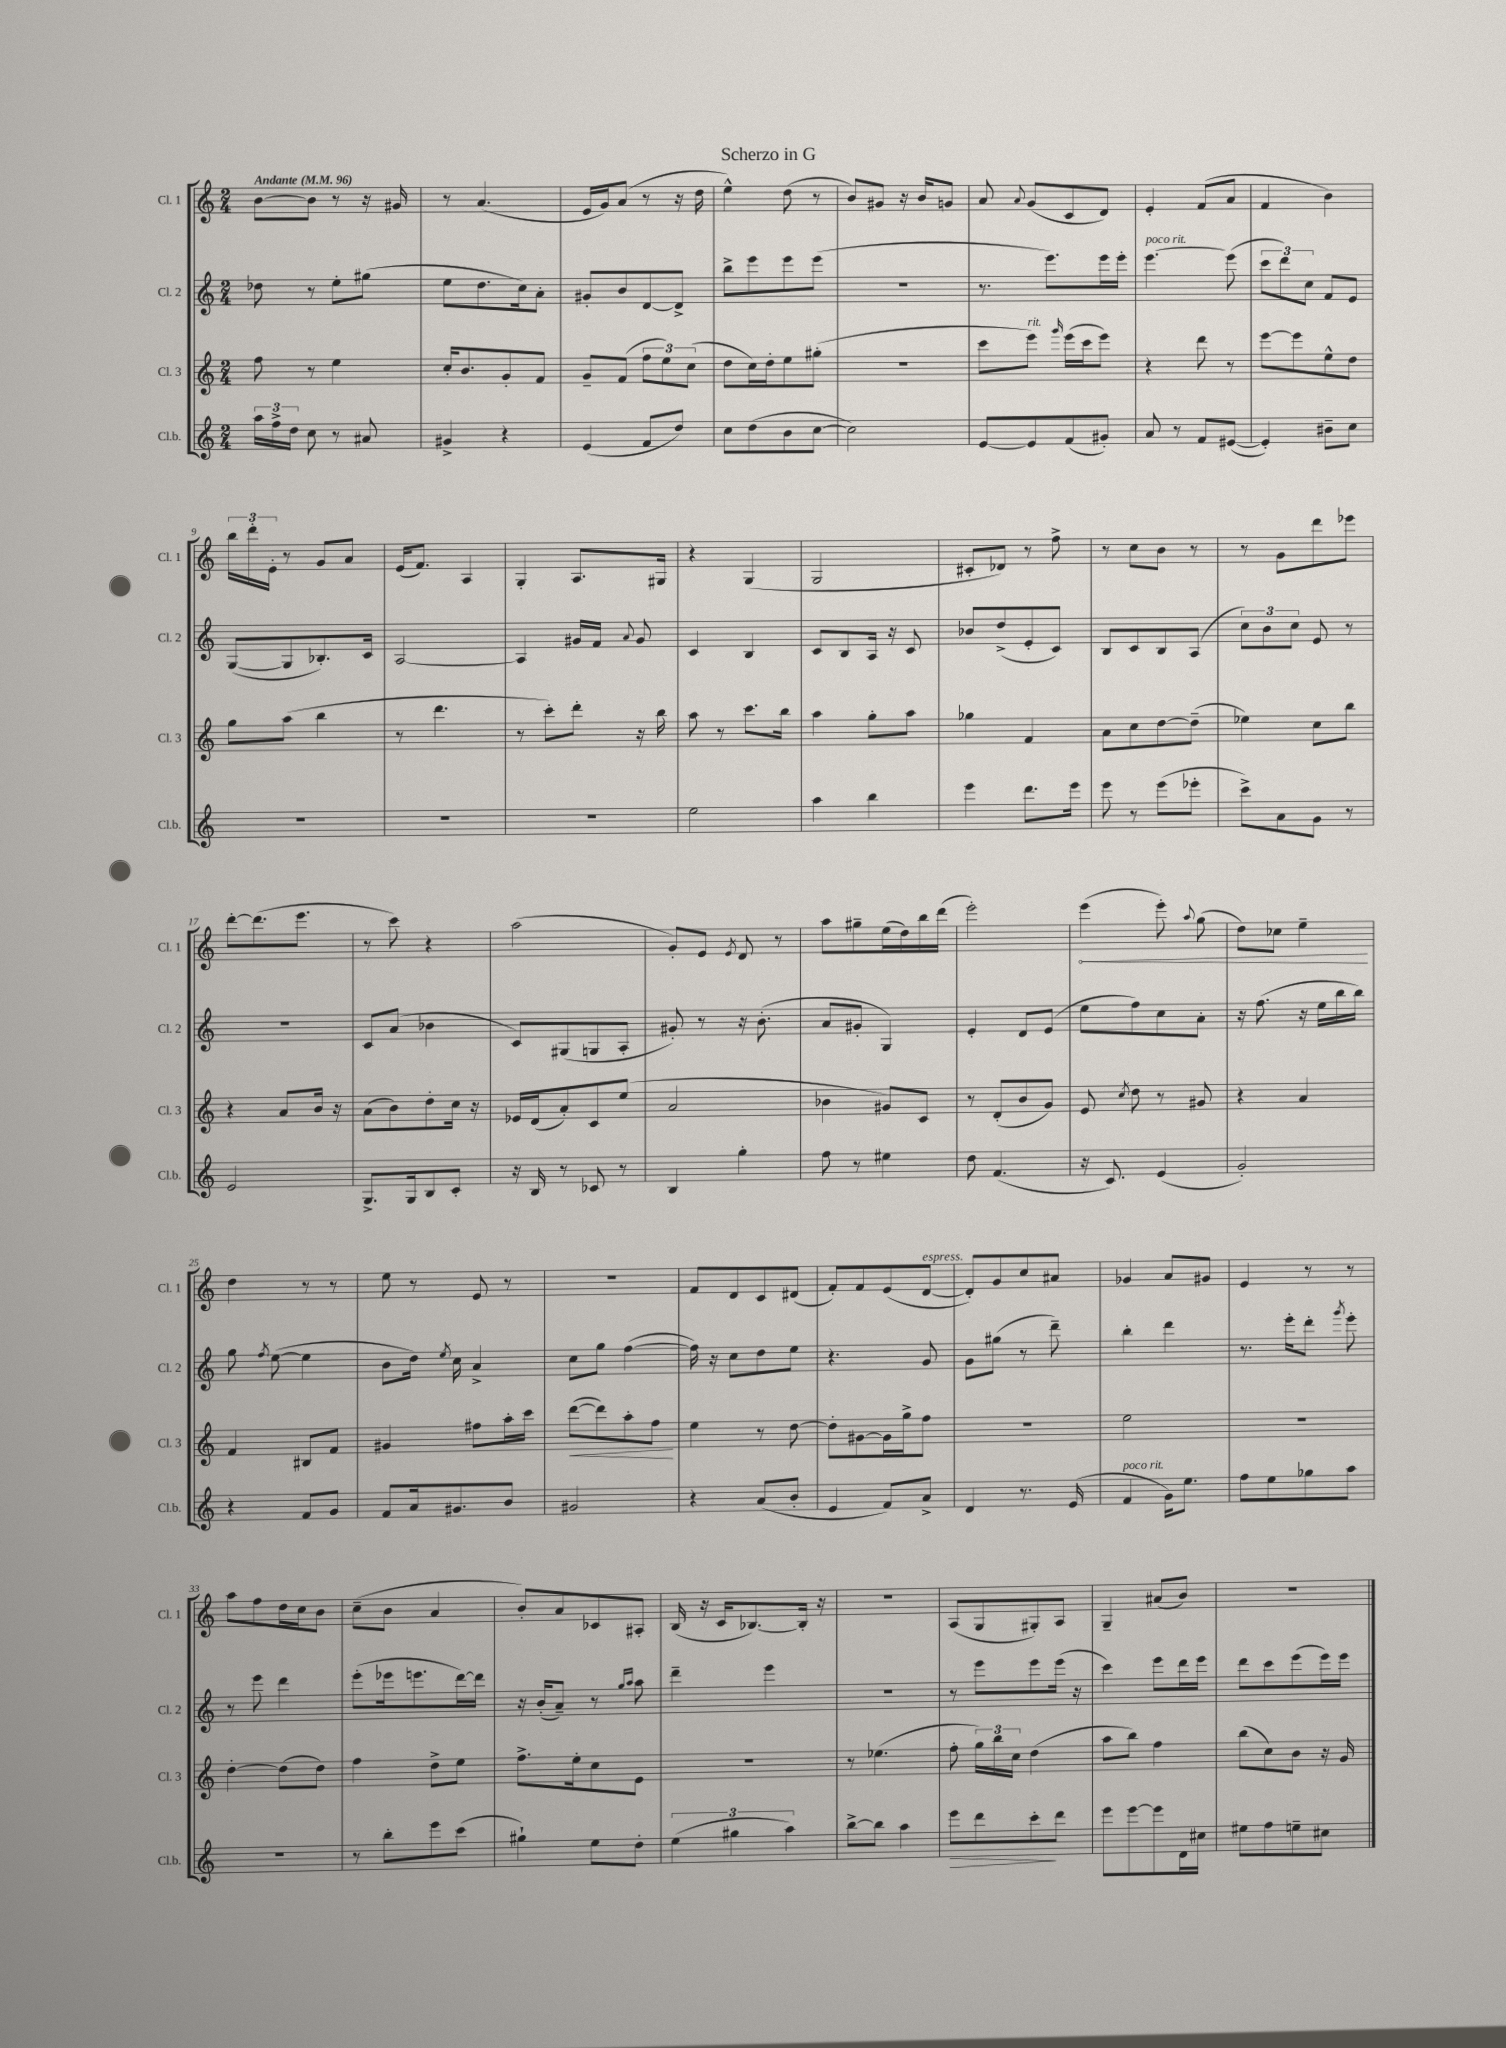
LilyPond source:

\header { title = "Scherzo in G" }
<<
\new StaffGroup <<
\new Staff = "s0" \with { instrumentName = "Cl. 1" shortInstrumentName = "Cl. 1" } {
    \clef treble \key c \major \numericTimeSignature \time 2/4 \tempo "Andante" 4 = 96
    \autoBeamOff b'8[~ b'8] r8 r16 gis'16 |
    r8 a'4.( |
    e'16[ g'16) a'8]( r8 r16 d''16 |
    e''4-^) d''8( r8 |
    b'8[) gis'8] r16 b'16[ g'8] |
    a'8 \appoggiatura { a'8 } g'8[( c'8 d'8]) |
    e'4-. f'8[( a'8] |
    f'4 b'4) |
    \tuplet 3/2 { b''16[ d'''16-. e'16]-. } r8 g'8[ a'8] |
    e'16[( f'8.]) a4 |
    g4-. a8.[ gis16] |
    r4 g4( |
    g2 |
    cis'8[-. des'8]) r8 f''8-> |
    r8 c''8[ b'8] r8 |
    r8 g'8[ d'''8 ees'''8] |
    d'''8[~-. d'''8.( e'''8.] |
    r8 c'''8) r4 |
    a''2( |
    g'8[-.) e'8] \acciaccatura { e'8 } d'8 r8 |
    a''8[ gis''8-- e''16( d''16) b''16 d'''16]( |
    e'''2-.) |
    \once \override Hairpin.circled-tip = ##t e'''4\<( e'''8-.) \appoggiatura { a''8 } g''8( |
    d''8[) ces''8] e''4--\! |
    d''4 r8 r8 |
    e''8 r8 e'8 r8 |
    r2 |
    f'8[ d'8 c'8 dis'8]( |
    f'8[-.) f'8 e'8( d'8]~^\markup { \italic "espress." } |
    d'8[-.) g'8 c''8 ais'8] |
    ges'4 a'8[ gis'8] |
    e'4 r8 r8 |
    a''8[ f''8 d''16 c''16 b'8] |
    c''8[--( b'8] a'4 |
    b'8[-.) a'8 ces'8 ais8]-. |
    b16( r16 c'16[ bes8.~) bes16]-. r16 |
    R2 |
    a8[( g8 gis8-.) a8] |
    g4-- ais'8[( b'8]) |
    r2 \bar "|." |
}
\new Staff = "s1" \with { instrumentName = "Cl. 2" shortInstrumentName = "Cl. 2" } {
    \clef treble \key c \major \numericTimeSignature \time 2/4
    \autoBeamOff des''8 r8 e''8[-. gis''8]( |
    e''8[ d''8. c''16) a'8]-. |
    gis'8[-. b'8 d'8~ d'8]-> |
    b''8[-> e'''8 e'''8 e'''8]( |
    R2 |
    r8. e'''8.[) e'''16 e'''16]-. |
    e'''4.~^\markup { \italic "poco rit." } e'''8( |
    \tuplet 3/2 { c'''8[ d'''8) c''8] } f'8[ e'8] |
    g8[~( g8 bes8.-.) c'16] |
    a2~ |
    a4 gis'16[ f'16] \appoggiatura { a'8 } gis'8 |
    c'4 b4 |
    c'8[ b8 a16] r16 c'8 |
    bes'8[ d''8->( e'8-. c'8]) |
    b8[ c'8 b8 a8]( |
    \tuplet 3/2 { c''8[) b'8 c''8] } e'8 r8 |
    r2 |
    c'8[ a'8]( bes'4 |
    c'8[) gis8( g8 a8]-. |
    gis'8-.) r8 r16 b'8.-.( |
    a'8[ gis'8]-. g4) |
    e'4-. d'8[ e'8]( |
    e''8[ f''8) c''8 a'8]-. |
    r16 f''8.( r16 e''16[ b''16 b''16]) |
    g''8 \acciaccatura { f''8 } e''8~( e''4 |
    b'8[ d''16]) \acciaccatura { e''8 } c''16 a'4-> |
    c''8[ g''8] f''4~( |
    f''16) r16 c''8[ d''8 e''8] |
    r4. g'8 |
    g'8[ gis''8]( r8 d'''8--) |
    b''4-. d'''4 |
    r8. e'''16[-. d'''8]-. \acciaccatura { g'''8 } e'''8-. |
    r8 e'''8 d'''4 |
    e'''8[-.( ees'''16 e'''8. d'''16~) d'''16] |
    r16 b'16[-.( a'8]--) r8 \grace { g''16[ a''16] } a''8 |
    d'''4-- e'''4 |
    r2 |
    r8 e'''8[ e'''8 e'''16]( r16 |
    c'''4) e'''8[ d'''16 e'''16] |
    d'''8[ c'''8 e'''8( e'''16) e'''16] \bar "|." |
}
\new Staff = "s2" \with { instrumentName = "Cl. 3" shortInstrumentName = "Cl. 3" } {
    \clef treble \key c \major \numericTimeSignature \time 2/4
    \autoBeamOff f''8 r8 e''4 |
    c''16[-. b'8. g'8-. f'8] |
    g'8[-- f'8]( \tuplet 3/2 { f''8[ e''8) c''8]( } |
    d''8[ c''16) d''16-. e''8 gis''8]-.( |
    R2 |
    c'''8[ e'''8]^\markup { \italic "rit." }) \grace { g'''16 } e'''16[( c'''16 e'''8]) |
    r4 d'''8 r8 |
    e'''8[~ e'''8 e''8-^ d''8] |
    g''8[ a''8]( b''4 |
    r8 d'''4. |
    r8 c'''8[-.) d'''8]-. r16 b''16 |
    a''8 r8 c'''8.[ b''16] |
    a''4 g''8[-. a''8] |
    ges''4 f'4 |
    a'8[ c''8 d''8~ d''8]--( |
    ees''4) c''8[ b''8] |
    r4 a'8[ b'16] r16 |
    a'8[( b'8) d''8-. c''16] r16 |
    ees'16[ d'16( a'8-.) c'8 e''8]( |
    a'2 |
    bes'4 gis'8[) c'8] |
    r8 d'8[-.( b'8 g'8]) |
    e'8 \acciaccatura { c''8 } d''8 r8 gis'8 |
    r4 a'4 |
    f'4 bis8[ f'8] |
    gis'4 fis''8[ a''16-. c'''16] |
    d'''8[~\<( d'''8) a''8-. f''8]\! |
    e''4 r8 d''8~ |
    d''8[-. gis'8~ gis'16 g''16-> f''8] |
    r2 |
    e''2 |
    R2 |
    d''4~-. d''8[( d''8]) |
    f''4 d''8[-> e''8] |
    f''8.[-> e''16-. c''8 e'8] |
    R2 |
    r8 ees''4.( |
    f''8-. \tuplet 3/2 { g''16[) b''16 c''16] } d''4( |
    a''8[ b''8]) f''4 |
    b''8[( c''8) b'8] r16 g'16 \bar "|." |
}
\new Staff = "s3" \with { instrumentName = "Cl.b." shortInstrumentName = "Cl.b." } {
    \clef treble \key c \major \numericTimeSignature \time 2/4
    \autoBeamOff \tuplet 3/2 { a''16[ f''16-> d''16] } c''8 r8 ais'8 |
    gis'4-> r4 |
    e'4( f'8[ d''8]) |
    c''8[ d''8( b'8 c''8]~ |
    c''2) |
    e'8[~ e'8 f'8( gis'8]-.) |
    a'8 r8 f'8[ eis'8]~( |
    eis'4-.) bis'8[-- c''8] |
    R2 |
    R2 |
    R2 |
    e''2 |
    a''4 b''4 |
    e'''4 d'''8.[ e'''16] |
    e'''8 r8 e'''8[( ees'''8]-. |
    c'''8[->) a'8 g'8] r8 |
    e'2 |
    g8.[-> g16 b8 c'8]-. |
    r16 b16 r8 ces'8 r8 |
    b4 g''4-. |
    f''8 r8 eis''4 |
    d''8 f'4.( |
    r16 c'8.) e'4( |
    g'2-.) |
    r4 f'8[ g'8] |
    f'8[ a'16 gis'8. b'8] |
    gis'2 |
    r4 a'8[( b'8]-. |
    e'4 f'8[) a'8]-> |
    d'4 r8. e'16( |
    f'4^\markup { \italic "poco rit." } g'16[) e''8.] |
    f''8[ e''8 ges''8 a''8] |
    R2 |
    r8 b''8[-. e'''8 c'''8]( |
    gis''4-!) e''8[ d''8]-. |
    \tuplet 3/2 { e''4( gis''4 a''4) } |
    b''8[~-> b''8] a''4 |
    e'''8[\> d'''8 c'''8-.\! d'''8] |
    e'''8[ e'''8~ e'''8 d'16 cis''16] |
    eis''8[ f''8 e''8-- cis''8] \bar "|." |
}
>>
>>
